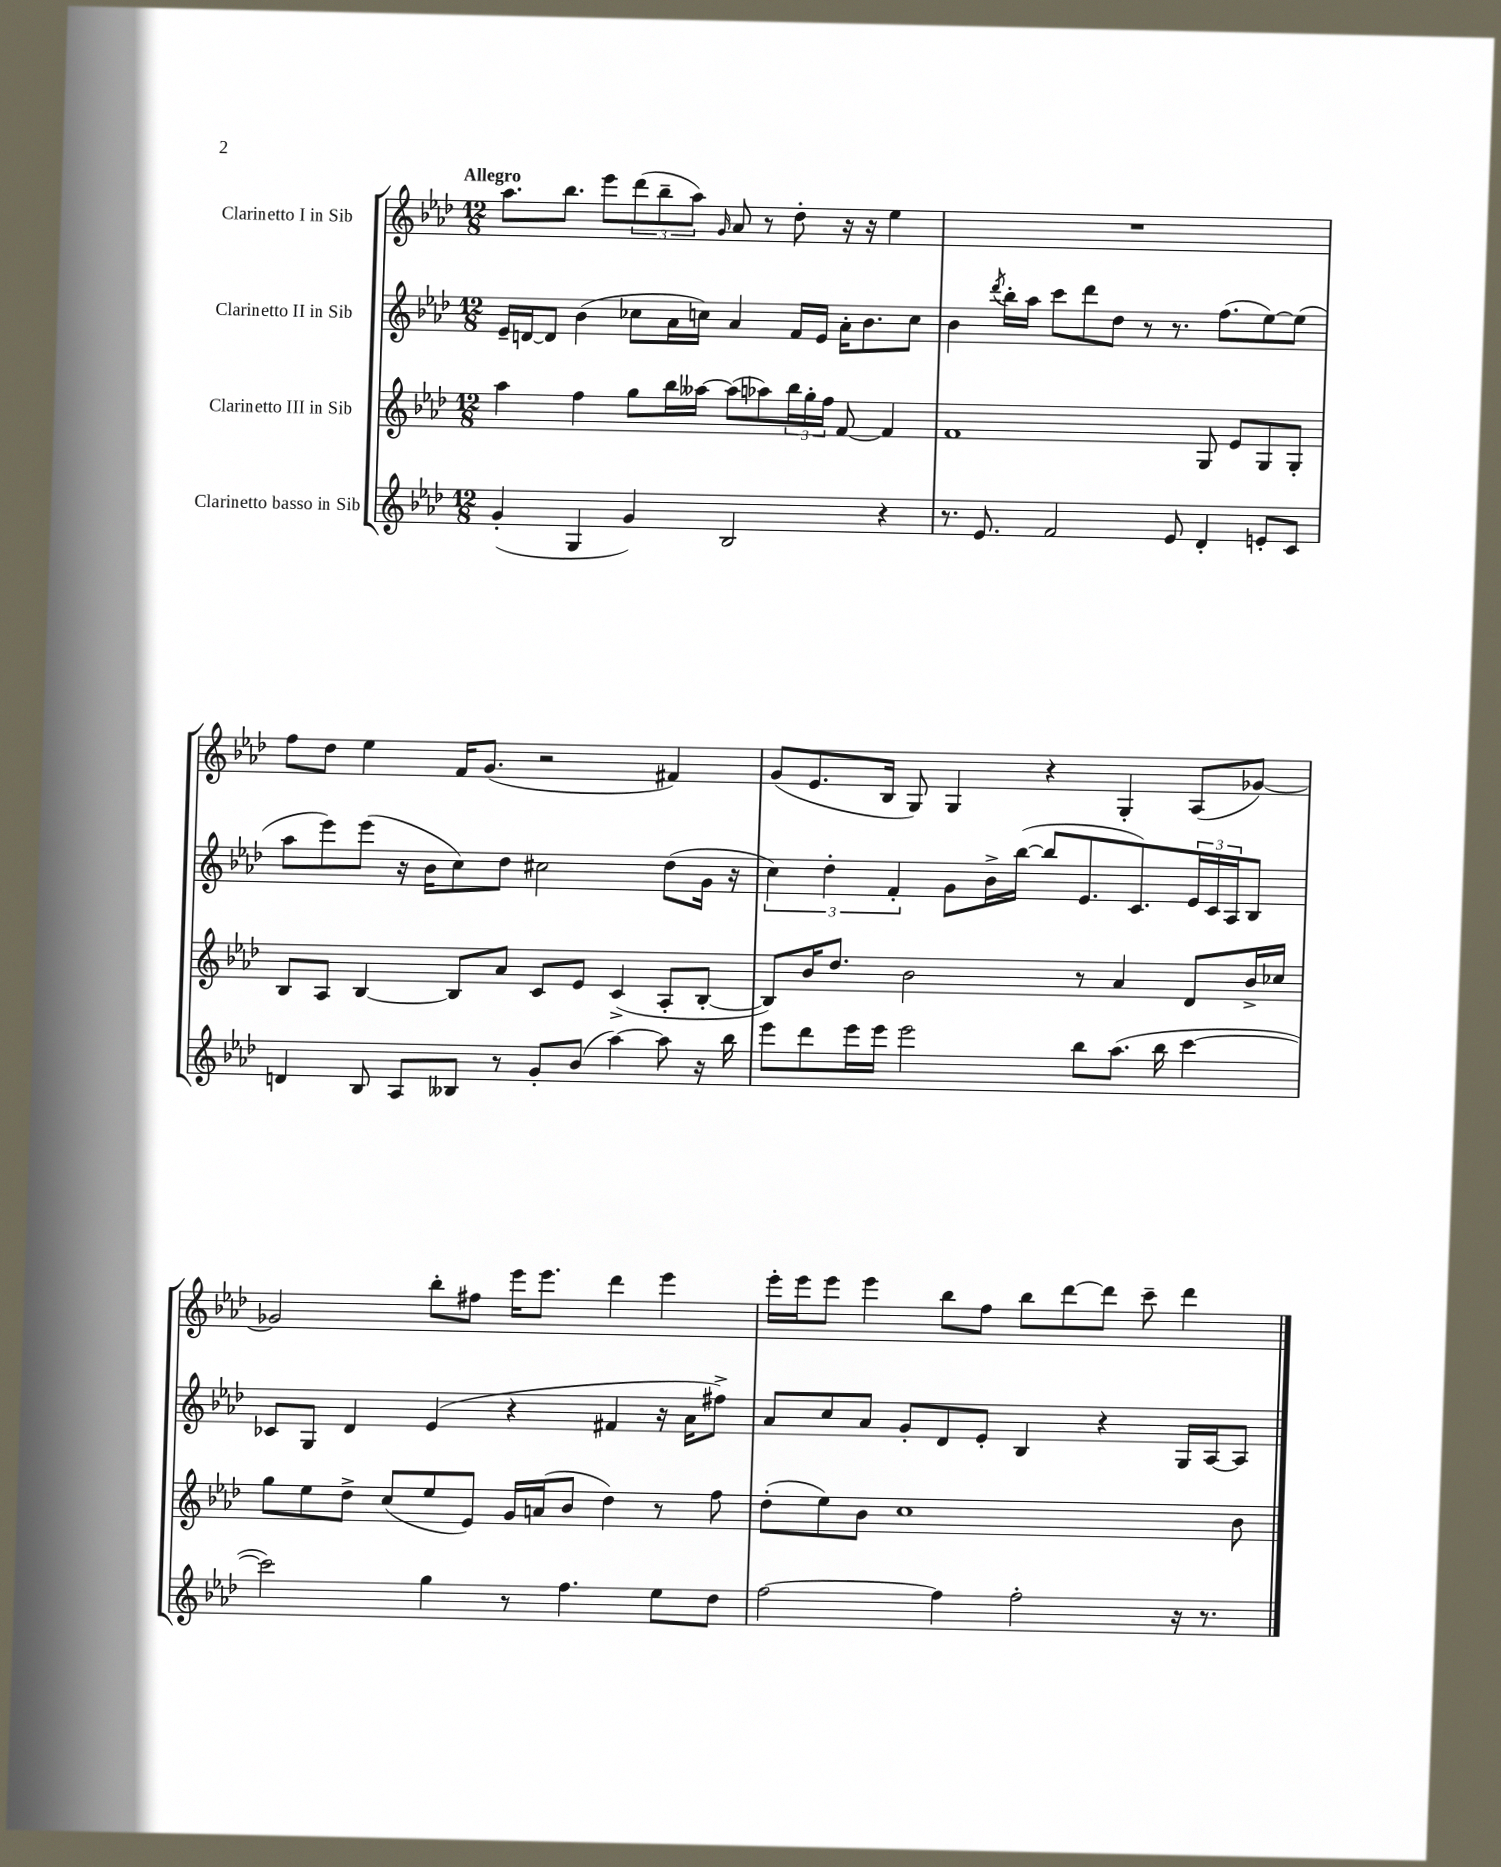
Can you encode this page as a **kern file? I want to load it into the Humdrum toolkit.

**kern	**kern	**kern	**kern
*part4	*part3	*part2	*part1
*staff4	*staff3	*staff2	*staff1
*I"Clarinetto basso in Sib	*I"Clarinetto III in Sib	*I"Clarinetto II in Sib	*I"Clarinetto I in Sib
*clefG2	*clefG2	*clefG2	*clefG2
*k[b-e-a-d-]	*k[b-e-a-d-]	*k[b-e-a-d-]	*k[b-e-a-d-]
*M12/8	*M12/8	*M12/8	*M12/8
=1	=1	=1	=1
!	!	!	!LO:TX:a:B:t=Allegro
(4g'/	4aa-\	16e-~/LL	8.aa-\L
.	.	[16dn/J	.
.	.	8d/J]	.
.	.	.	8.bb-\J
4G/	4ff\	(4b-\	.
.	.	.	8eee-\L
4g/)	8gg\L	8cc-X\L	(12ddd-\
.	.	.	12bb-~\
.	16bb-\L	16a-\L	.
.	.	.	12aa-\J)
.	[16aa--X\JJ	16ccn\JJ)	.
.	.	.	16qqg/
2B-/	(8aa--\L]	4a-/	8a-/
.	8aa-X\)	.	8r
.	24bb-\L	16f/LL	8dd-'\
.	24gg'\	.	.
.	.	16e-/JJ	.
.	24ff\JJ	.	.
.	[8f/	16a-'\KL	16r
.	.	8.b-\	16r
4r	4f/]	.	4ee-\
.	.	8cc\J	.
=2	=2	=2	=2
8.r	1f	4b-\	1.r
8.e-/	.	.	.
.	.	8qddd-/	.
.	.	16bb-'\LL	.
.	.	16aa-\JJ	.
2f/	.	8ccc\L	.
.	.	8ddd-\	.
.	.	8dd-\J	.
.	.	8r	.
8e-/	.	8.r	.
4d-'/	8G/	.	.
.	.	(8.ff\L	.
.	8e-/L	.	.
8en'/L	8G/	[8ee-\)	.
8c/J	8G'/J	(8ee-\J]	.
!!LO:LB:g=z
=3	=3	=3	=3
4dn/	8B-/L	8aa-\L	8ff\L
.	8A-/J	8eee-\)	8dd-\J
8B-/	[4B-/	(8eee-\J	4ee-\
8A-/L	.	16r	.
.	.	16b-\KL	.
8B--X/J	8B-/L]	8cc\)	16f/KL
.	.	.	(8.g/J
8r	8a-/J	8dd-\J	.
8g'/L	8c/L	2cc#X\	2r
(8b-/J	8e-/J	.	.
[4aa-\)	(4c^/	.	.
8aa-\]	8A-'/L	(8dd-\L	4f#X/)
16r	[8B-'/J	16g\Jk	.
16bb-\	.	16r	.
=4	=4	=4	=4
8eee-\L	8B-/L])	6cc\)	(8g/L
8ddd-\	16b-/K	.	8.e-/
.	.	6dd-'\	.
.	8.dd-/J	.	.
16eee-\L	.	.	.
16eee-\JJ	.	.	16B-/Jk
.	.	6f'/	.
2eee-\	2b-\	.	8G/)
.	.	8g\L	4G/
.	.	16b-^\L	.
.	.	([16bb-\JJ	.
.	.	8bb-/L]	4r
8bb-\L	8r	8.e-/	.
(8.aa-\J	4a-/	.	4G'/
.	.	8.c/)	.
16bb-\	.	.	.
[4ccc\	8d-/L	24e-/L	(8A-/L
.	.	24c/	.
.	.	24A-/J	.
.	16b-^/L	8B-/J	[8g-X/J)
.	16cc-X/JJ	.	.
!!LO:LB:g=z
=5	=5	=5	=5
2ccc\])	8gg\L	8c-X/L	2g-X/]
.	8ee-\	8G/J	.
.	8dd-^\J	4d-/	.
.	(8cc/L	.	.
4gg\	8ee-/	(4e-/	8bb-'\L
.	8e-/J)	.	8ff#X\J
8r	16g/LL	4r	16eee-\KL
.	(16an/J	.	8.eee-\J
4.ff\	8b-/J	.	.
.	4dd-\)	4f#X/	4ddd-\
8ee-\L	8r	16r	4eee-\
.	.	16a-\KL	.
8dd-\J	8ff\	8ff#X^\J)	.
=6	=6	=6	=6
[2ff\	(8dd-'\L	8a-/L	16eee-'\LL
.	.	.	16eee-\J
.	8ee-\)	8cc/	8eee-\J
.	8b-\J	8a-/J	4eee-\
.	1cc	8g'/L	.
4ff\]	.	8d-/	8bb-\L
.	.	8e-'/J	8ff\J
2ff'\	.	4B-/	8bb-\L
.	.	.	[8ddd-\
.	.	4r	8ddd-\J]
.	.	.	8ccc~\
16r	.	16G/LL	4ddd-\
8.r	.	[16A-/J	.
.	8b-\	8A-/J]	.
==	==	==	==
*-	*-	*-	*-
